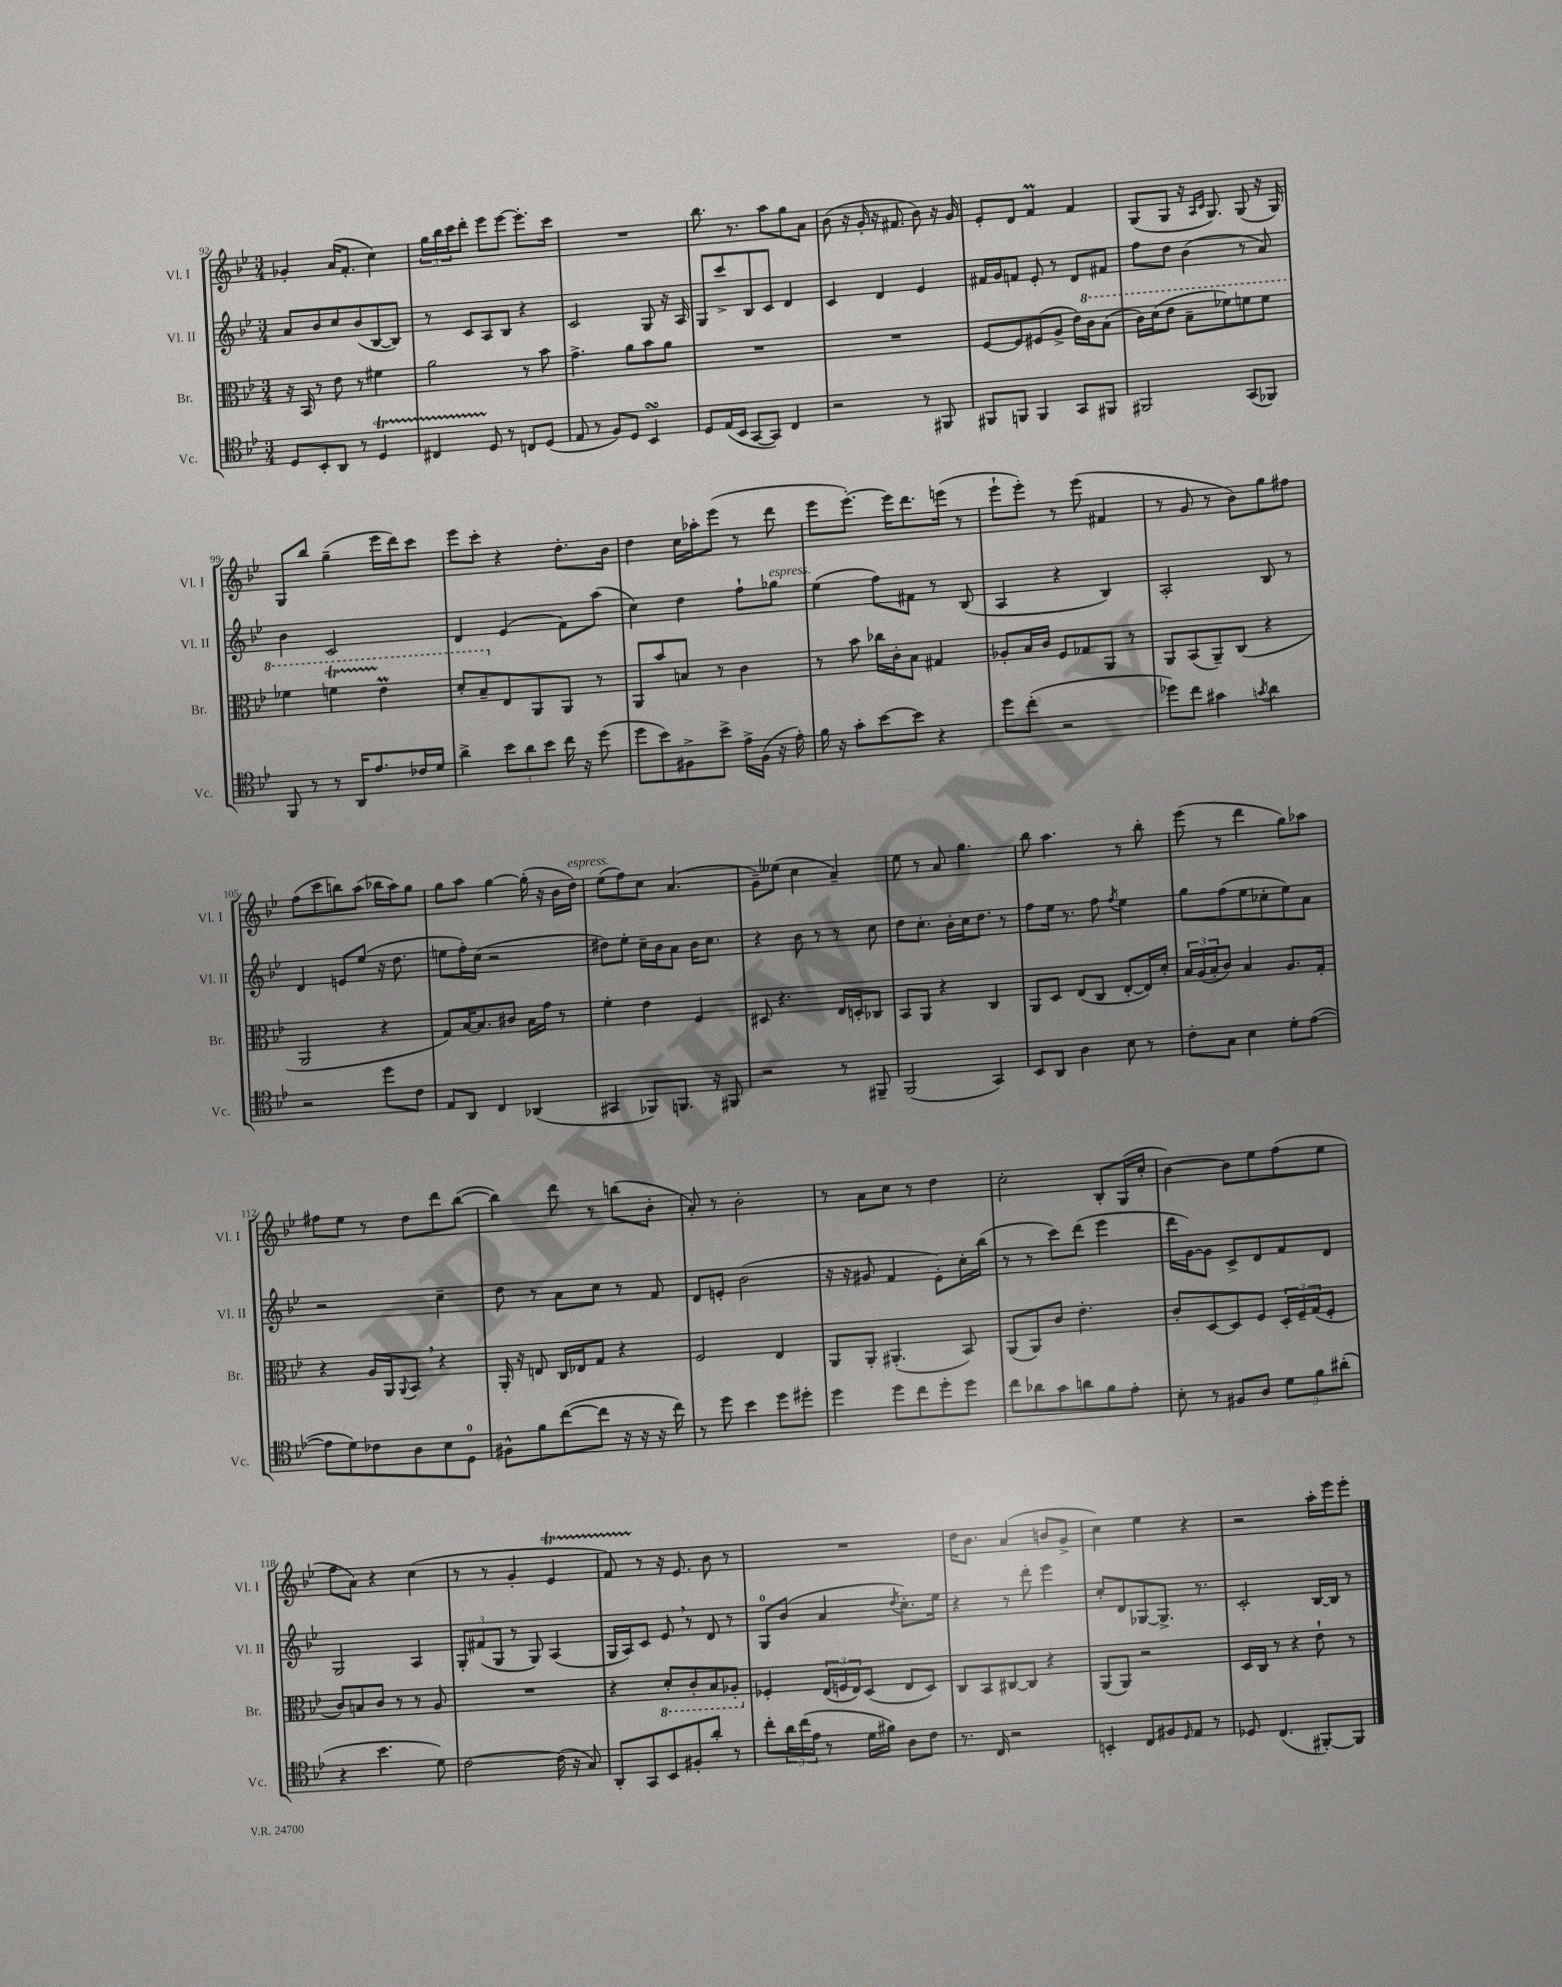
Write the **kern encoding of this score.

**kern	**kern	**kern	**kern
*part4	*part3	*part2	*part1
*staff4	*staff3	*staff2	*staff1
*I"Vc.	*I"Br.	*I"Vl. II	*I"Vl. I
*I'Vc.	*I'Br.	*I'Vl. II	*I'Vl. I
*clefC4	*clefC3	*clefG2	*clefG2
*k[b-e-]	*k[b-e-]	*k[b-e-]	*k[b-e-]
*M3/4	*M3/4	*M3/4	*M3/4
=92	=92	=92	=92
8D/L	16r	8a/L	4g-X'/
.	16BB-/	.	.
8BB-'/	8r	8b-/	.
8AA/J	8e-\	8cc/	(16a/KL
.	.	.	8.f'/J
8r	8r	(8b-/	.
4Dt/	4f#X\	[8B-/	4cc\)
.	.	8B-/J])	.
=93	=93	=93	=93
4C#XTTT/	2a\	8r	24gg\LL
.	.	.	24bb-\
.	.	.	24ccc\J
.	.	8c/L	8ddd'\J
8D/	.	8A/	8eee-\L
8r	.	8B-/J	[8eee-\J
8Cn/L	8r	4r	8.eee-'\L]
(8D/J	8b-\	.	.
.	.	.	16ccc\Jk
=94	=94	=94	=94
8E-/	4.g^\	2c/	2.r
8r	.	.	.
8F/L)	.	.	.
8D/J	8a\L	.	.
4BB-sSSs/	8b-\	8G/	.
.	8a\J	16r	.
.	.	16A/	.
=95	=95	=95	=95
8D/L	2.r	8G/L	8.bb-\
(16E-/L	.	8ccc^/	.
16BB-/JJ	.	.	8.r
[8GG/L	.	8B-/	.
8GG/J])	.	8c/J	8aa\L
4C/	.	4d/	8gg\
.	.	.	8a\J
=96	=96	=96	=96
2r	2.r	4c/	(8b-\
.	.	.	16r
.	.	.	16g'/
.	.	4d/	16r
.	.	.	8.f#X/
8r	.	4e-/	8b-\)
8FF#X/	.	.	16r
.	.	.	16g/
=97	=97	=97	=97
8FF#X/L	[8F/L	16f#X/LL	8e-'/L
.	.	16g/J	.
8FFn/J	8F/]	8fn/J	8d/J
4FF/	(8F#X/	8e-'/	4fM/
.	8A^/J	8r	.
8GG/L	16e-\LL)	8d/L	4f/
*	*8va	*	*
.	16cc\J	.	.
8FF#X/J	(8b-\J	8f#X/J	.
=98	=98	=98	=98
2FF#X/	16cc\LL)	8ff\L	(8G/L
.	(16dd\J	.	.
.	8ee-\J	8dd\J	8G/J
.	8b-~\L	(4b-\	16r
.	.	.	16qqA/LL
.	.	.	16qqc/JJ
.	.	.	8.G/)
.	8ff-X\)	.	.
(8GG/L	8ffn\	8r	(8G/
8FF-X/J)	8ff\J	8a/)	16r
.	.	.	16G/)
!!LO:LB:g=z
=99	=99	=99	=99
8FF/	4ff-X\	4b-\	8G/L
8r	.	.	8bb-/J
8r	4ffnT\	2c/	(4gg~\
16AA/KL	.	.	.
8.e-/	.	.	.
.	4ee-M\	.	16eee-\LL
.	.	.	16ddd\J)
16c-X/L	.	.	8ccc\J
16d/JJ	.	.	.
=100	=100	=100	=100
4a^\	8dd'/L	4d/	8eee-\L
.	8b-~/	.	8ccc'\J
*	*X8va	*	*
12b-\L	8E-/	(4e-/	4r
12a\	.	.	.
.	8AA/	.	.
12b-\J	.	.	.
16cc\	8AA/J	8f\L)	8.dd'\L
16r	.	.	.
(8dd\	8r	(8aa\J	.
.	.	.	16b-\Jk
=101	=101	=101	=101
8dd\L	8AA/L	4cc\)	4dd\
8b-\)	8b-/	.	.
8F#X^\	8Bn/J	4dd\	16cc\LL
.	.	.	16aa-X'\J
8b-^\J	8r	.	(8eee-\J
16e-^\LL	4c\	8ff`\L	8r
(16F#\JJ	.	.	.
!	!	!LO:TX:a:i:t=espress.	!
16r	.	8gg-X\J	8ddd\
16e-'\)	.	.	.
=102	=102	=102	=102
16f\	8r	(4ee-\	8eee-\L
16r	.	.	.
8g'\L	8b-\	.	[8.eee-'\J)
[8b-\	16cc-X\LL	8ff\L)	.
.	16c'\J	.	16eee-\KL]
8b-\J]	8B-\J	8f#X\J	8.ddd\
4r	4G#X/	8r	.
.	.	.	(16eeen\Jk
.	.	(8B-/	8r
=103	=103	=103	=103
8dd\L	8A-X'/L	4A/	8eee-`\L
(8cc'\J	16B-/L	.	8eee-'\J)
.	16c/JJ	.	.
2r	8F/L	4r	8r
.	8G-X/	.	(8eee-\
.	8AA/J	4B-/)	4f#X/
.	8r	.	.
=104	=104	=104	=104
8dd-X\L)	8AA/L	2A'/	8r
8cc\J	(8BB-/	.	8g/
4g#X\	8AA~/)	.	8r
.	(8C/J	.	8b-\L)
8qgn/	.	.	.
4a\	4r	8B-/	8gg\
.	.	8r	8ff#X\J
!!LO:LB:g=z
=105	=105	=105	=105
2r	2AA/	4d/	(8ff\L
.	.	.	8ccc\
.	.	8en/L	8bbn\)
.	.	(8ee-/J	(8aa\J
8dd\L	4r	16r	16bb-X\LL
.	.	8.dd\	16aa\J)
8c\J	.	.	8gg\J
=106	=106	=106	=106
8E-/L	8G/L)	8een\L	8gg\L
8AA/J	[16B-/K	16ff'\L)	8aa\J
.	8.B-/]	(16cc\JJ	.
4C/	.	2r	[4gg\
.	8c#X/J	.	.
(4AA-X/	16B-\LL	.	(16gg'\]
.	16g\JJ	.	16r
.	8r	.	16b-\LL
!	!	!	!LO:TX:a:i:t=espress.
.	.	.	16dd\JJ)
=107	=107	=107	=107
4GG#X/	4f'\	8dd#X\L)	(8ee-\L
.	.	8ee-'\J	8ff\)
8FF-X/L)	4e-\	16cc~\LL	8cc\J
.	.	16b-\J	.
8.FFn/J	.	8a\J	(4.a/
.	4F/	16b-\KL	.
16r	.	8.cc\J	.
8FF#X/	.	.	.
=108	=108	=108	=108
2r	8D#X/	4r	8g~\L)
.	4.r	.	(8ee--X\J
.	.	8b-\	4cc\
.	.	8r	.
8r	16E-/LL	8r	4a~/)
.	16Dn'/J	.	.
8FF#X~/	8C-X/J	8cc\	.
=109	=109	=109	=109
(2FF/	8BB-/L	8dd\L	8ee-\
.	8AA/J	8.cc'\J	8r
.	4r	.	8a/
.	.	16b-'\LL	.
.	.	16cc\J	4.gg\
.	.	8.dd\J	.
4GG/)	4C/	.	.
.	.	8r	.
=110	=110	=110	=110
8BB-/L	8AA/L	8ff\L	8bb-\
8AA/J	8D/J	16ee-\Jk	4.aa\
.	.	8.r	.
4A\	(8E-/L	.	.
.	8C/J	8ff\	.
.	.	8qff/	.
8B-\	[8E-'/L	4ee-\	8r
8r	16E-/L])	.	8bb-'\
.	16d'/JJ	.	.
=111	=111	=111	=111
8c'\L	24B-/LL	8gg\L	(8eee-\
.	(24A/	.	.
.	24B-'/J	.	.
8G\J	8c/J)	(8ff\	8r
4B-\	4B-/	8ee-\	4ddd\
.	.	8cc-X'\	.
8d'\L	8.A/L	8ee-\)	8gg\L)
([8e-\J	.	8a\J	8aa-X\J
.	16G'/Jk	.	.
!!LO:LB:g=z
=112	=112	=112	=112
8e-\L]	4r	2r	8ff#X\L
8d\)	.	.	8ee-\J
8c-X\	16A/LL	.	8r
.	16AA/J	.	.
.	8qqAA/	.	.
8A\	8BB-,/J	.	8dd\L
8B-\	4r	4cc~\	8ddd\
8D\J	.	.	([8bb-\J
=113	=113	=113	=113
8F#X^^\L	16AA'/	8dd\	4bb-\])
.	16r	.	.
8f\	8En/	8r	.
([8cc\	16C/LL	8a\L	8ddd\
.	16E-X/J	.	.
8cc\J]	8G/J	8cc\J	8r
16r	4r	8r	(8bbn\L
16r	.	.	.
16r	.	8f/	8b-'\J
16cc\)	.	.	.
=114	=114	=114	=114
8r	2F/	8d/L	8a'/)
8dd\	.	8en'/J	8r
4b-\	.	(2b-\	2b-'\
8dd\L	4E-/	.	.
8dd#X'\J	.	.	.
=115	=115	=115	=115
4dd\	8AA/L	16r	8r
.	.	16r	.
.	8AA'/J	8g#X/	8a\L
8dd\L	(4.AA#X'/	4f/	8cc\J
8cc\	.	.	8r
8dd'\	.	8e-'\L)	4dd\
8dd\J	8BB-/)	16cc'\L	.
.	.	(16bb-\JJ	.
=116	=116	=116	=116
8cc\L	(8AA/L	8r	2cc'\
8a-X\	8AA/)	8r	.
8g\	8c/J	8ccc\L)	.
8an\	4.e-'\	(8ddd\J	.
8f\	.	4eee-\	8B-'/L
8e-'\J	.	.	(16G/L
.	.	.	16cc'/JJ
=117	=117	=117	=117
8B-'\	8c'/L	16ddd\LL	[4b-\)
.	.	[16g\J)	.
8r	[8D/	8g\J]	.
8F#X/L	8D/]	8c^/L	8b-\L]
8A/J	8F/J	8d/	8ee-\
12d\L	24D'/LL	8f/	(8ff\
.	24F~/	.	.
12f\	(24G/J	.	.
.	8F'/J	8d/J	8ee-\J
(12a#X'\J	.	.	.
!!LO:LB:g=z
=118	=118	=118	=118
4r	8c/L)	2G/	8ff\L
.	8Bn/	.	8a\J)
4.b-\	8c/J	.	4r
.	8r	.	.
.	8r	4A/	(4cc\
8d\)	8A/	.	.
=119	=119	=119	=119
[2c\	2.r	12G'/L	8r
.	.	(12f#X/	.
.	.	.	8r
.	.	12G/J	.
.	.	8r	4g'/
.	.	8G/)	.
(16c\]	.	(4A/	4e-T/
16r	.	.	.
8G/)	.	.	.
=120	=120	=120	=120
8AA'/L	4r	16G/LL	8fTTT/)
.	.	16A/J)	.
8GG/	.	8c/J	8r
*	*8ba	*	*
8BB-/	8D'/L	8e-,/	16r
.	.	.	8.e-/
8F#X'/	8C'/	8r	.
8a'/J	8BB-/	8d/	8b-\
8r	8AA-X'/J	8r	8r
=121	=121	=121	=121
*	*X8ba	*	*
8cc'\L	4F-X'/	8G/L	2.r
24a\L	.	(8b-/J	.
(24cc\	.	.	.
24e-\JJ	.	.	.
8r	(24E-/LL	4a/	.
.	24Fn/	.	.
.	24E-/J)	.	.
16d\LL	(8D/J	.	.
16f#X\JJ)	.	.	.
.	.	8qdd/	.
8A\L	8E-/L	8.cc'\L)	.
8c\J	8D/J)	.	.
.	.	16ee-\Jk	.
=122	=122	=122	=122
8.r	8C/L	4r	16dd\KL
.	.	.	8.b-\J
.	8BB-/	.	.
16C/	.	.	.
2r	[8C#X/	8r	(4a/
.	8C#/J]	8ddd'\	.
.	4r	4eee-\	8bn/L
.	.	.	8g^/J
=123	=123	=123	=123
4BBn'/	(8AA/L	8cc'/L	4cc\)
.	8AA/J)	8d/	.
8C/L	2r	[8G-X/	4ee-\
8F#X/	.	8.G-^/J]	.
16qqD/	.	.	.
8E-/J	.	.	4r
.	.	8.r	.
8r	.	.	.
=124	=124	=124	=124
8D-X/	16D/LL	2c'/	2r
.	16C/JJ	.	.
(4.C/	8r	.	.
.	4r	.	.
[8FF#X'/L)	8e-`\	[16B-/LL	16aa'\LL
.	.	16B-/JJ]	16eee-\J
8FF#/J]	8r	8r	8eee-'\J
==	==	==	==
*-	*-	*-	*-
